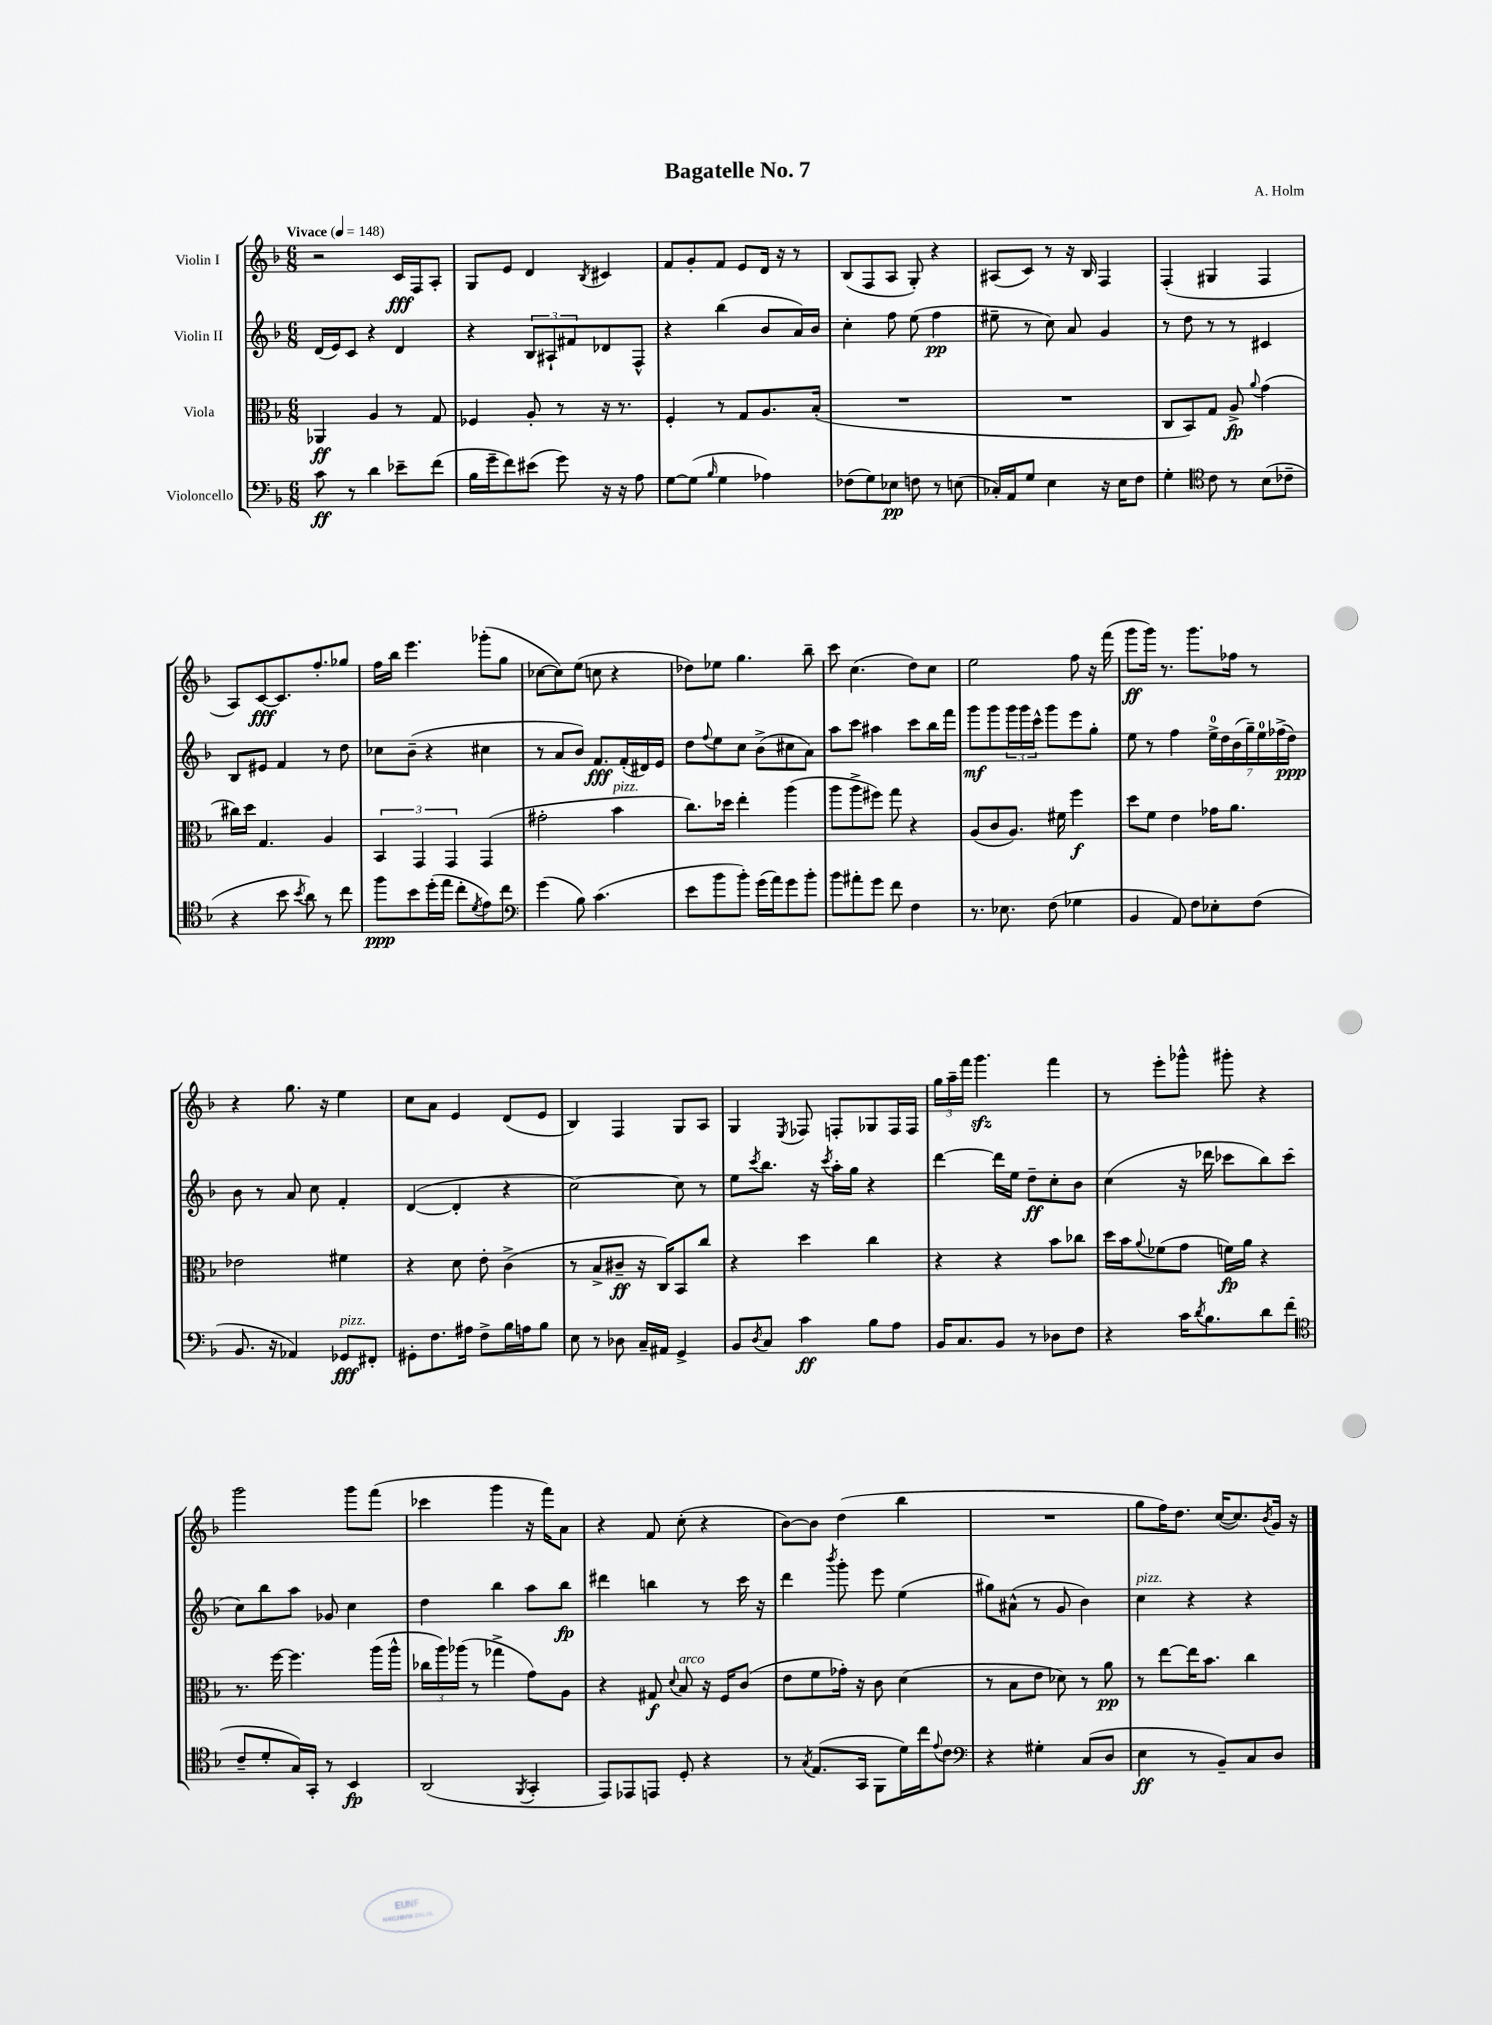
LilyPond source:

\header { title = "Bagatelle No. 7" composer = "A. Holm" }
<<
\new StaffGroup <<
\new Staff = "s0" \with { instrumentName = "Violin I" } {
    \clef treble \key f \major \numericTimeSignature \time 6/8 \tempo "Vivace" 4 = 148
    r2 c'16\fff f16 a8-. |
    g8 e'8 d'4 \acciaccatura { bes8 } cis'4 |
    f'8 g'8-. f'8 e'8 d'16 r16 r8 |
    bes8( f8 a8 g8-.) r4 |
    ais8( c'8) r8 r16 bes16 f4 |
    f4-.( gis4 f4 |
    a8) c'8~\fff c'8. f''8.-. ges''8 |
    f''16 bes''16 e'''4. ges'''8-.( g''8 |
    ces''8~ ces''8) e''8( c''8 r4 |
    des''8) ees''8 g''4. bes''8-- |
    c'''8 c''4.( d''8) c''8 |
    e''2 f''8 r16 f'''16( |
    g'''8\ff g'''16) r8. g'''8. fes''16 r8 |
    r4 g''8. r16 e''4 |
    c''8 a'8 e'4 d'8( e'8 |
    bes4) f4 g8 a8 |
    g4 \acciaccatura { e8 } fes8 f8-. ges8 f16 f16 |
    \tuplet 3/2 { g''16 a''16-- f'''16 } g'''4.\sfz f'''4 |
    r8 e'''8-. ges'''8-^ gis'''8-. r4 |
    g'''2 g'''8 f'''8( |
    ces'''4 g'''4 r16 f'''16) a'8 |
    r4 f'8 c''8-.( r4 |
    bes'8~) bes'8 d''4( bes''4 |
    R2. |
    g''8 f''16) d''8. c''16~( c''8.) \acciaccatura { bes'8 } g'16 r16 \bar "|." |
}
\new Staff = "s1" \with { instrumentName = "Violin II" } {
    \clef treble \key f \major \numericTimeSignature \time 6/8
    d'16( e'16) c'8 r4 d'4 |
    r4 \tuplet 3/2 { bes8 ais8-! fis'8 } des'8 f8-^ |
    r4 bes''4( bes'8 a'16) bes'16 |
    c''4-. f''8 e''8( f''4\pp |
    eis''8-- r8 c''8) a'8 g'4 |
    r8 d''8 r8 r8 cis'4 |
    bes8 eis'8 f'4 r8 d''8 |
    ces''8 bes'8--( r4 cis''4 |
    r8 a'8 bes'8) f'8.\fff f'16-.( dis'16) e'16 |
    d''8 \appoggiatura { f''8 } e''8 c''8 bes'8->( cis''8 a'8) |
    a''8 c'''8 ais''4 c'''8 bes''16 f'''16 |
    g'''8\mf g'''8 \tuplet 3/2 { g'''16 g'''16 c'''16-^ } g'''8 e'''8 g''8-. |
    e''8 r8 f''4 \tuplet 7/4 { e''16-0-> d''16 bes'16( g''16--) e''16-0 fes''16->( d''16\ppp) } |
    bes'8 r8 a'8 c''8 f'4-. |
    d'4~( d'4-. r4 |
    c''2~) c''8 r8 |
    e''8 \acciaccatura { c'''8 } bes''8. r16 \acciaccatura { c'''8 } a''16-. g''16 r4 |
    d'''4~ d'''16 e''16 d''8--\ff c''8-. bes'8 |
    c''4( r16 des'''16 ces'''8 bes''8) ces'''8( |
    c''8) bes''8 a''8 ges'8 c''4 |
    d''4 bes''4 a''8 bes''8\fp |
    dis'''4 b''4 r8 c'''16 r16 |
    d'''4 \acciaccatura { bes'''8 } g'''8-. e'''8 e''4( |
    gis''8) ais'8-^( r8 g'8 bes'4) |
    c''4^\markup { \italic "pizz." } r4 r4 \bar "|." |
}
\new Staff = "s2" \with { instrumentName = "Viola" } {
    \clef alto \key f \major \numericTimeSignature \time 6/8
    aes,4\ff a4 r8 g8 |
    fes4 a8-. r8 r16 r8. |
    f4-. r8 g8 a8. bes16-.( |
    R2. |
    R2. |
    c8 bes,8) g8 a8->\fp \appoggiatura { a'8 } g'4( |
    cis''16) d''16 g4. a4 |
    \tuplet 3/2 { bes,4 g,4 g,4 } g,4( |
    gis'2-. bes'4^\markup { \italic "pizz." } |
    c''8.) des''16 e''4-. a''4( |
    a''8 a''8-> fis''8) g''8 r4 |
    a8( c'8 a8.) fis'16 f''4\f |
    d''8 f'8 e'4 ges'16 a'8. |
    ees'2 fis'4 |
    r4 d'8 e'8-. c'4->( |
    r8 bes8-> cis'8--\ff r16 c16) bes,8 c''8 |
    r4 d''4 c''4 |
    r4 r4 bes'8 ces''8 |
    d''16 bes'16 \appoggiatura { a'8 } fes'8( g'8 f'16\fp) a'16 r4 |
    r8. f''16~ f''4. a''16( a''16-^ |
    \tuplet 3/2 { ces''16 a''16) aes''16( } r8 ges''4-> g'8) a8 |
    r4 gis8\f \appoggiatura { d'8 } bes8^\markup { \italic "arco" } r16 f16 c'8( |
    e'8 f'8 ges'16-.) r16 c'8 d'4( |
    r8 bes8 e'8 des'8) r8 a'8\pp |
    r8 e''8~ e''16 bes'8. c''4 \bar "|." |
}
\new Staff = "s3" \with { instrumentName = "Violoncello" } {
    \clef bass \key f \major \numericTimeSignature \time 6/8
    c'8\ff r8 d'4 ees'8-- f'8( |
    bes16 g'16-- f'8) eis'8( g'8) r16 r16 a8 |
    g8~ g8( \grace { bes16 } g4 aes4) |
    fes8( g8) ees8\pp f8 r8 e8( |
    ces16-.) a,16 g8 e4 r16 e16 f8 |
    g4-. \clef tenor c'8 r8 bes8( ces'8-- |
    r4 bes'8 \acciaccatura { bes'8 } a'8) r8 c''8 |
    f''8\ppp bes'8 d''16-.( e''16 c''8-. \acciaccatura { d'8 } e'8) c''8 |
    \clef bass g'4( bes8) c'4.( |
    e'8 bes'8 bes'8-.) g'16( a'16) g'8 bes'8-. |
    bes'8 ais'8-. g'8 f'8 f4 |
    r8. ees8. f8( ges4 |
    bes,4 a,8) f8 ees8-. f8( |
    bes,8. r16 aes,4) ges,8\fff^\markup { \italic "pizz." } fis,8-. |
    gis,8-. f8. ais16 f8-> bes16 a16 bes8 |
    e8 r8 des8 c16-- ais,16 g,4-> |
    bes,8 \acciaccatura { d8 } c8 c'4\ff bes8 a8 |
    bes,16 c8. bes,8 r8 des8 f8 |
    r4 c'16 \acciaccatura { d'8 } bes8. d'8 f'8( |
    \clef tenor c'8-- d'8-. g16) g,16-. r8 bes,4\fp |
    a,2( \acciaccatura { f,8 } g,4-. |
    e,8) ees,8 e,8 d8-. r4 |
    r8 \acciaccatura { g8 } e8.( g,16 f,8 d'16) c''16 \appoggiatura { e'8 } c'8 |
    \clef bass r4 gis4-. c8( d8 |
    e4\ff r8 bes,8--) c8 d8 \bar "|." |
}
>>
>>
\layout { \context { \Score \remove "Bar_number_engraver" } }
